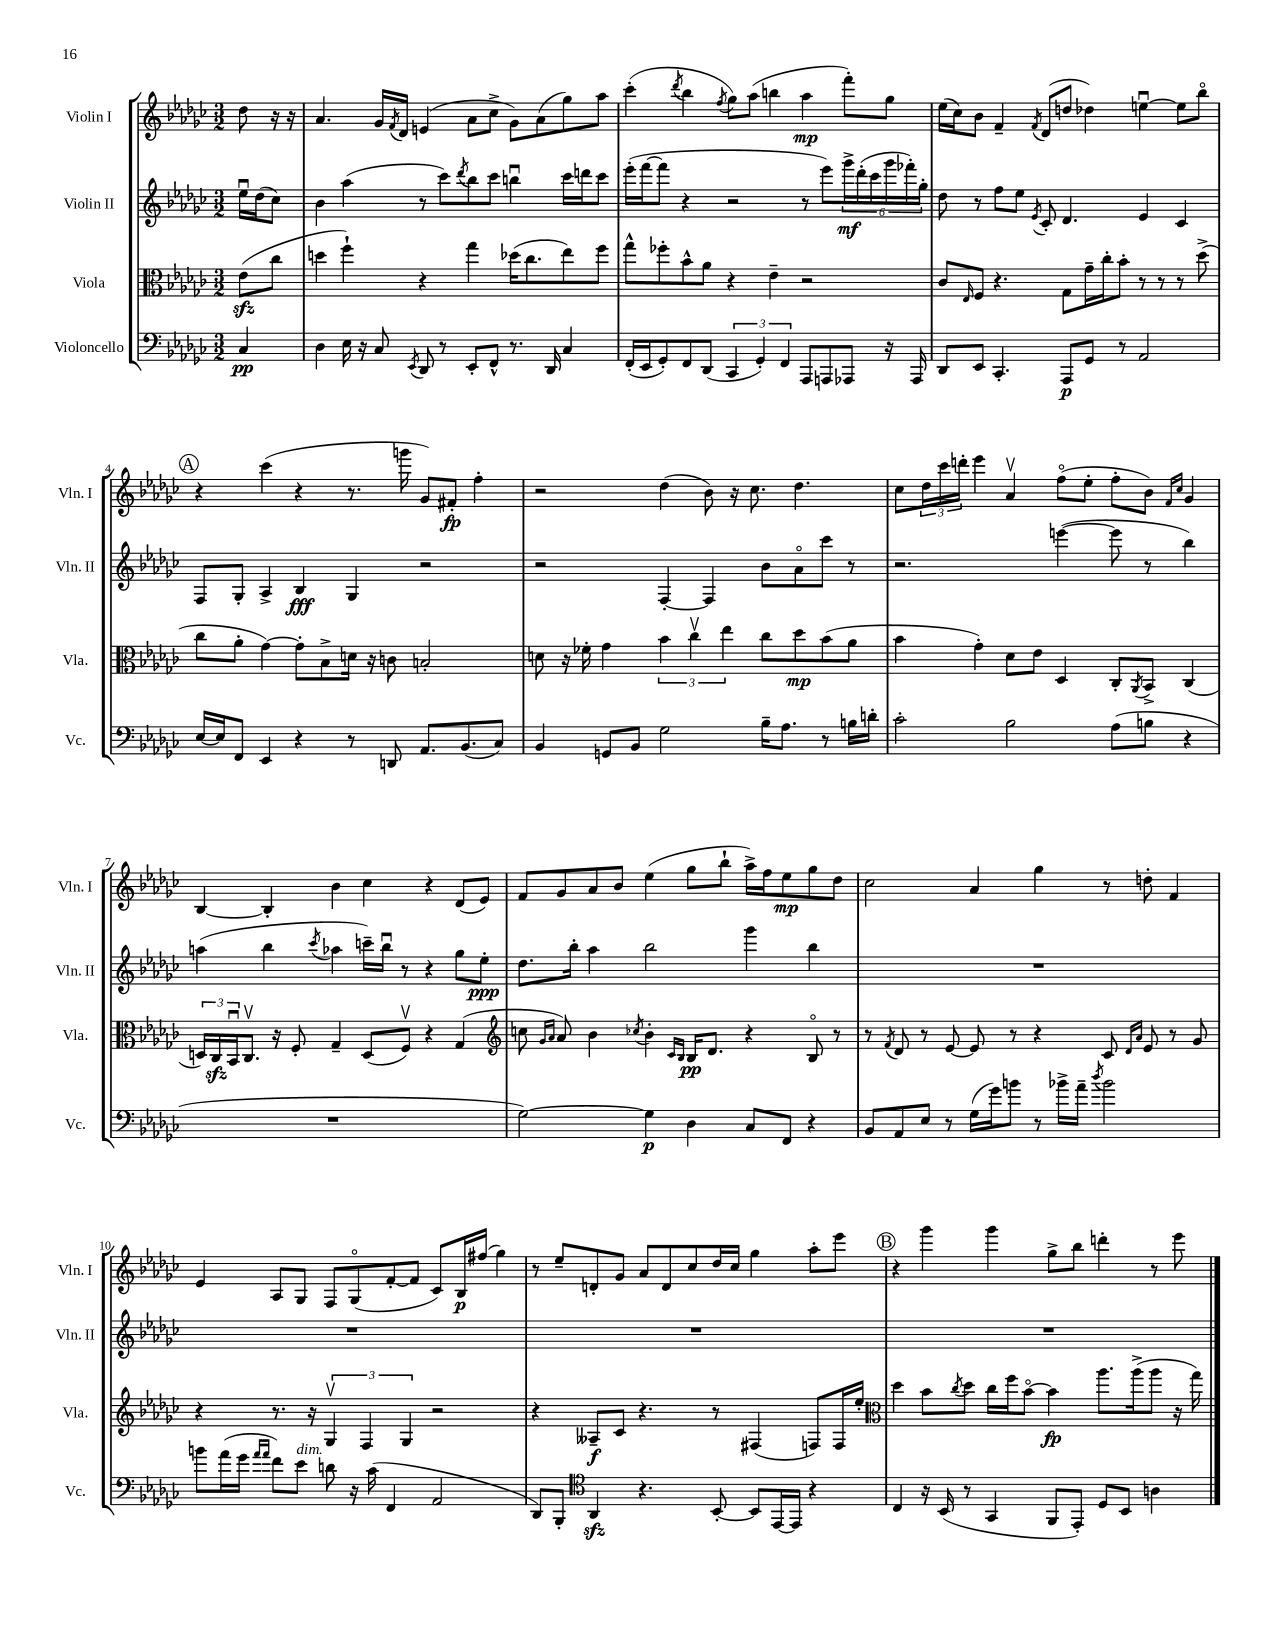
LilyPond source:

<<
\new StaffGroup <<
\new Staff = "s0" \with { instrumentName = "Violin I" shortInstrumentName = "Vln. I" } {
    \clef treble \key ges \major \numericTimeSignature \time 3/2 \partial 4
    des''8 r16 r16 |
    aes'4. ges'16 \acciaccatura { f'8 } des'16 e'4( aes'8 ces''8-> ges'8) aes'8( ges''8) aes''8 |
    ces'''4-.( \acciaccatura { des'''8 } bes''4 \acciaccatura { f''8 } ges''8) aes''8( b''4 aes''4\mp f'''8-.) ges''8 |
    ees''16( ces''16) bes'8 f'4-- \acciaccatura { f'8 } des'8( d''8 des''4) e''4~\downbow e''8 bes''8\flageolet |
    \mark \markup { \circle "A" } r4 ces'''4( r4 r8. g'''16 ges'8) fis'8-.\fp f''4-. |
    r2 des''4( bes'8) r16 ces''8. des''4. |
    ces''8 \tuplet 3/2 { des''16 ces'''16 d'''16-. } ees'''4 aes'4\upbow f''8\flageolet( ees''8-. f''8-. bes'8) \grace { f'16 ces''16 } ges'4 |
    bes4~ bes4-. bes'4 ces''4 r4 des'8( ees'8) |
    f'8 ges'8 aes'8 bes'8 ees''4( ges''8 bes''8-! aes''16->) f''16 ees''8\mp ges''8 des''8 |
    ces''2 aes'4 ges''4 r8 d''8-. f'4 |
    ees'4 aes8 ges8 f8 ges8\flageolet( f'8~-. f'8 ces'8) bes16\p fis''16( ges''4) |
    r8 ees''8-- d'8-. ges'8 aes'8 d'8 ces''8 des''16 ces''16 ges''4 aes''8-. ees'''8 |
    \mark \markup { \circle "B" } r4 ges'''4 ges'''4 ges''8-> bes''8 d'''4-. r8 ees'''8 \bar "|." |
}
\new Staff = "s1" \with { instrumentName = "Violin II" shortInstrumentName = "Vln. II" } {
    \clef treble \key ges \major \numericTimeSignature \time 3/2 \partial 4
    ees''16\downbow des''16( ces''8) |
    bes'4 aes''4( r8 ces'''8) \acciaccatura { des'''8 } bes''8 ces'''8 b''4\downbow ces'''16 d'''16 ces'''8 |
    ees'''16-.( f'''16~ f'''8 r4 r2 r8 ees'''8) \tuplet 6/4 { ges'''16->\mf des'''16-.( ces'''16 ges'''16 fes'''16-.) ges''16-. } |
    des''8 r8 f''8 ees''8 \acciaccatura { ees'8 } ces'8-. des'4. ees'4 ces'4 |
    \mark \markup { \circle "A" } f8 ges8-. aes4-> bes4\fff ges4 r2 |
    r2 f4~-. f4 bes'8 aes'8\flageolet ces'''8 r8 |
    r2. e'''4~( e'''8 r8 bes''4) |
    a''4( bes''4 \acciaccatura { ces'''8 } aes''4 c'''16--) bes''16\downbow r8 r4 ges''8 ees''8-.\ppp |
    des''8. bes''16-. aes''4 bes''2 ges'''4 bes''4 |
    R1. |
    R1. |
    R1. |
    \mark \markup { \circle "B" } R1. \bar "|." |
}
\new Staff = "s2" \with { instrumentName = "Viola" shortInstrumentName = "Vla." } {
    \clef alto \key ges \major \numericTimeSignature \time 3/2 \partial 4
    ees'8\sfz( ces''8 |
    d''4 f''4-!) r4 ges''4 des''16( ces''8. ees''8) f''8 |
    ges''8-^ fes''8-. bes'8-^ aes'8 r4 ees'4-- r2 |
    ces'8 \grace { ees16 } f8 r4. ges8 ges'16-- ces''16-. bes'8-. r8 r8 r8 des''8->( |
    \mark \markup { \circle "A" } ces''8 aes'8-. ges'4~) ges'8-. bes8-> d'16 r16 c'8 b2-. |
    d'8 r16 fes'16-. ges'4 \tuplet 3/2 { bes'4 ces''4\upbow ees''4 } ces''8 des''8\mp bes'8( aes'8 |
    bes'4 ges'4-.) des'8 ees'8 des4 ces8-. \acciaccatura { aes,8 } bes,8-> ces4( |
    \tuplet 3/2 { d16) ces16\sfz bes,16\downbow } ces8.\upbow r16 f8-. ges4-- d8( f8\upbow) r4 ges4( |
    \clef treble c''8 \grace { ges'16 aes'16 } aes'8) bes'4 \acciaccatura { ces''8 } bes'4-. \grace { ces'16 bes16 } bes16\pp des'8. r4 bes8\flageolet r8 |
    r8 \acciaccatura { f'8 } des'8 r8 ees'8~ ees'8 r8 r4 ces'8 \grace { des'16 aes'16 } ees'8 r8 ges'8 |
    r4 r8. r16 \tuplet 3/2 { ges4\upbow f4 ges4 } r2 |
    r4 aeses8--\f ces'8 r4. r8 fis4( f8) f16 ees''16-. |
    \mark \markup { \circle "B" } \clef alto des''4 bes'8 \acciaccatura { ces''8 } des''8 ces''16 f''16 bes'8~\flageolet bes'4\fp aes''8. aes''16->( aes''8 r16 ges''16) \bar "|." |
}
\new Staff = "s3" \with { instrumentName = "Violoncello" shortInstrumentName = "Vc." } {
    \clef bass \key ges \major \numericTimeSignature \time 3/2 \partial 4
    ces4\pp |
    des4 ees16 r16 ces8 \acciaccatura { ees,8 } des,8 r8 ees,8-. f,8-^ r8. des,16 ces4 |
    f,16-.( ees,16 ges,8-.) f,8 des,8( \tuplet 3/2 { ces,4 ges,4-.) f,4 } aes,,8 a,,8 aes,,8 r16 aes,,16 |
    des,8 ees,8 ces,4.-. aes,,8\p ges,8 r8 aes,2 |
    \mark \markup { \circle "A" } ees16~ ees16 f,8 ees,4 r4 r8 d,8 aes,8. bes,8.( ces8) |
    bes,4 g,8 bes,8 ges2 bes16-- aes8. r8 b16 d'16-. |
    ces'2-. bes2 aes8( b8 r4 |
    R1. |
    ges2~) ges4\p des4 ces8 f,8 r4 |
    bes,8 aes,8 ees8 r8 ges16( ges'16) b'8 r8 bes'16-> aes'16-- \acciaccatura { des''8 } bes'2 |
    b'8 aes'16( ges'16 \grace { aes'16 aes'16 } f'8) ees'8^\markup { \italic "dim." } d'8 r16 ces'16( f,4 aes,2 |
    des,8) bes,,8-. \clef tenor aes,4\sfz r4. bes,8~-. bes,8 ees,16~ ees,16 r4 |
    \mark \markup { \circle "B" } ces4 r16 bes,16( r8 ges,4 f,8 ees,8-.) des8 bes,8 a4 \bar "|." |
}
>>
>>
